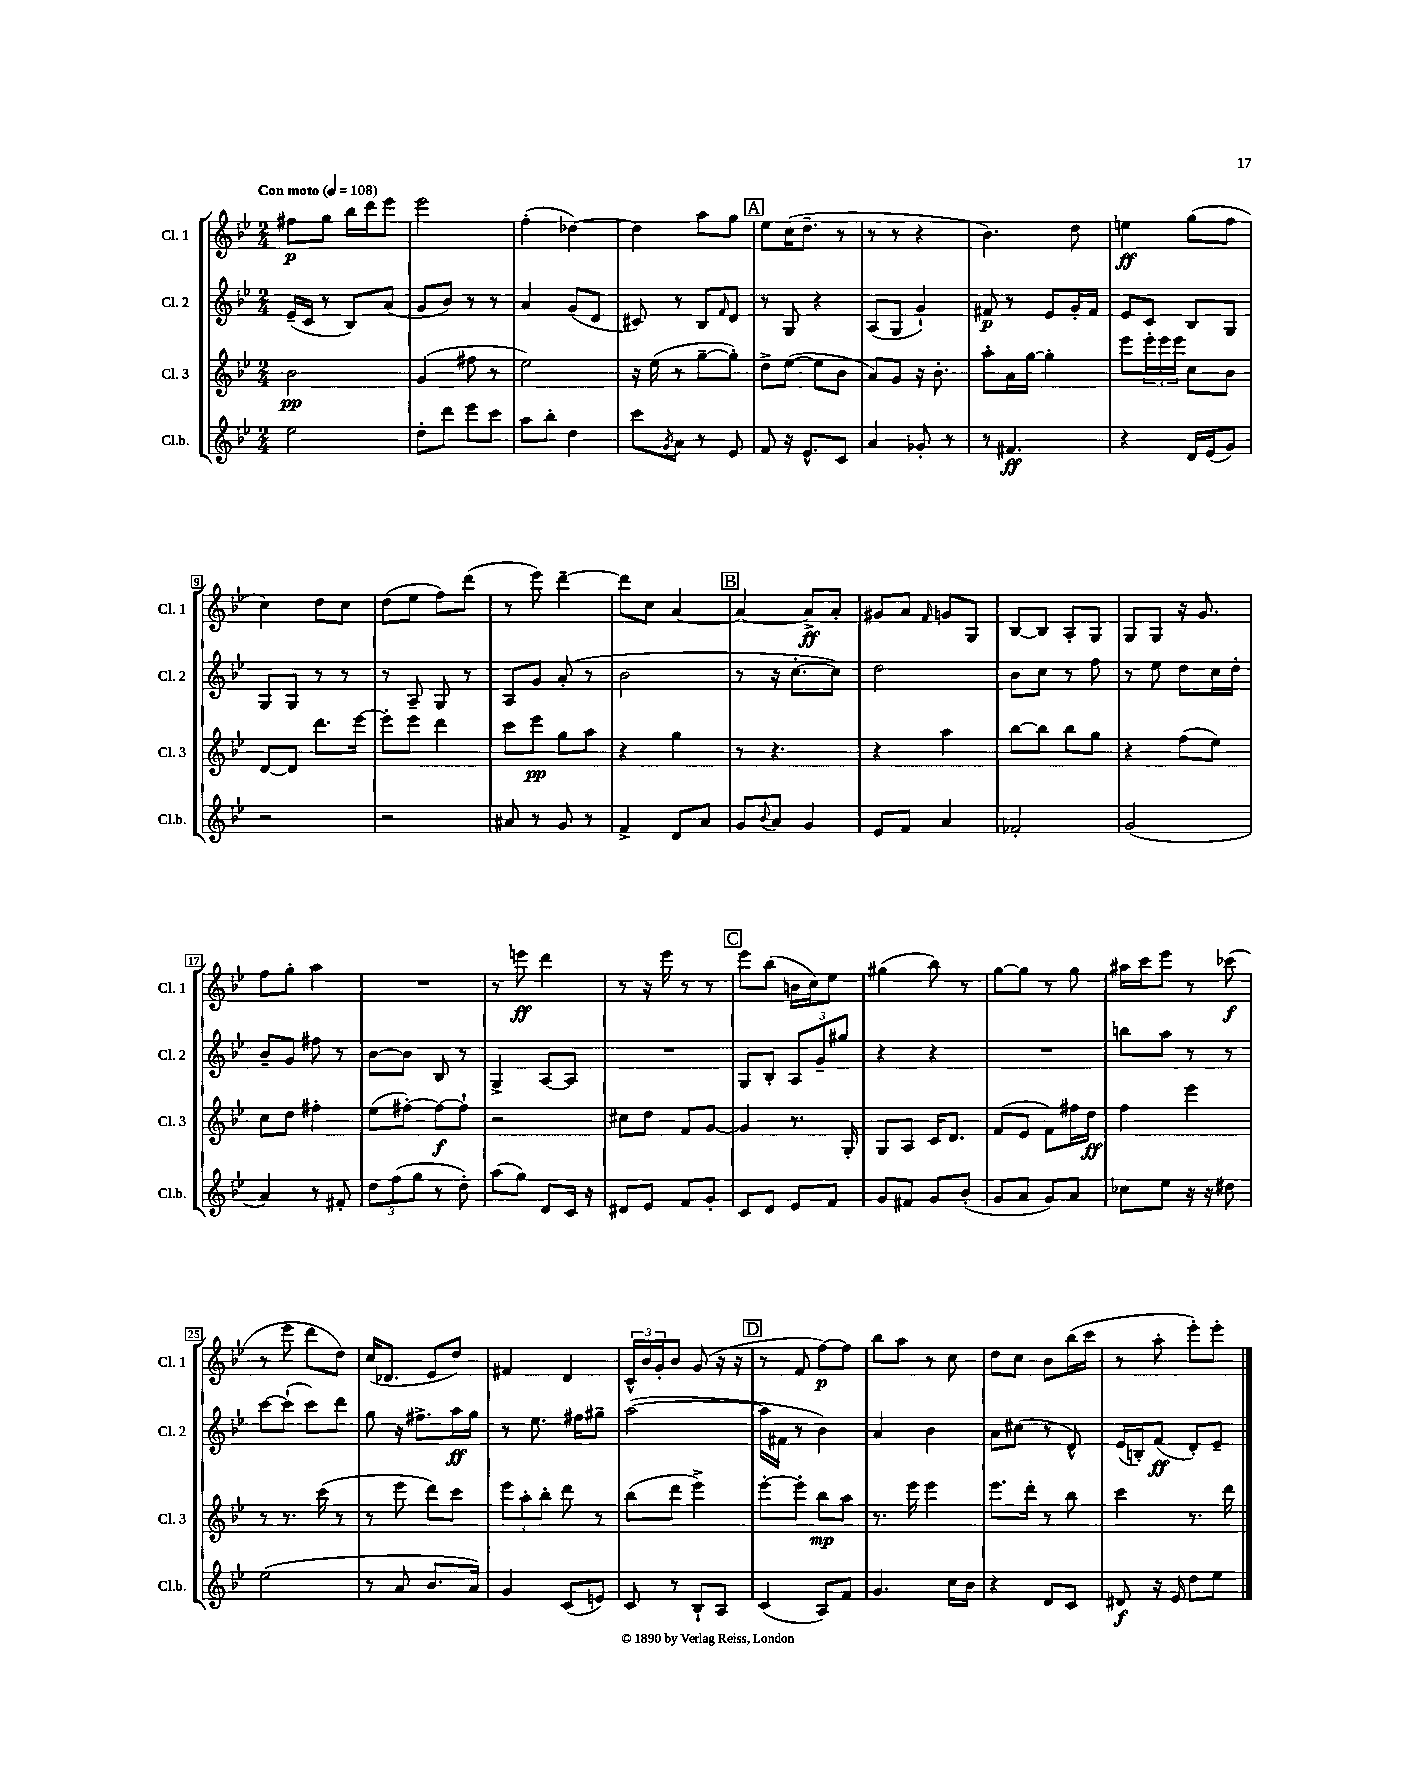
<<
\new StaffGroup <<
\new Staff = "s0" \with { instrumentName = "Cl. 1" shortInstrumentName = "Cl. 1" } {
    \clef treble \key bes \major \numericTimeSignature \time 2/4 \tempo "Con moto" 4 = 108
    fis''8\p g''8 bes''16 d'''16 ees'''8 |
    ees'''2 |
    f''4-.( des''4~) |
    des''4 a''8 g''8 |
    \mark \markup { \box "A" } ees''8 c''16( d''8.-- r8 |
    r8 r8 r4 |
    bes'4.) d''8 |
    e''4\ff g''8( f''8 |
    c''4) d''8 c''8 |
    d''8( ees''8 f''8) d'''8( |
    r8 ees'''8) d'''4~-- |
    d'''8 c''8 a'4~ |
    \mark \markup { \box "B" } a'4~ a'8->\ff a'8-. |
    gis'8 a'8 \grace { f'16 } g'8 g8 |
    bes8~ bes8 a8-. g8 |
    g8 g8 r16 g'8. |
    f''8 g''8-. a''4 |
    R2 |
    r8 e'''8\ff d'''4 |
    r8 r16 ees'''16 r8 r8 |
    \mark \markup { \box "C" } ees'''8 bes''8( b'16 c''16) ees''8 |
    gis''4( bes''8) r8 |
    g''8~ g''8 r8 g''8 |
    ais''16 c'''16 ees'''8 r8 ces'''8\f( |
    r8 ees'''8 d'''8 d''8) |
    c''16( des'8. ees'8 d''8) |
    fis'4 d'4 |
    \tuplet 3/2 { c'16-^ bes'16 g'16-. } bes'8 g'8( r16 r16 |
    \mark \markup { \box "D" } r8 f'8 f''8~\p) f''8 |
    bes''8 a''8 r8 c''8 |
    d''8 c''8 bes'8 bes''16( c'''16 |
    r8 a''8-. ees'''8-.) ees'''8-. \bar "|." |
}
\new Staff = "s1" \with { instrumentName = "Cl. 2" shortInstrumentName = "Cl. 2" } {
    \clef treble \key bes \major \numericTimeSignature \time 2/4
    ees'16--( c'16 r8 bes8) a'8( |
    g'8 bes'8) r8 r8 |
    a'4 g'8( d'8 |
    cis'8) r8 bes8 \grace { f'16 } d'8 |
    \mark \markup { \box "A" } r8 g8 r4 |
    a8( g8 g'4-!) |
    fis'8\p r8 ees'8 g'16-. fis'16 |
    ees'8 c'8 bes8 g8 |
    g8 g8 r8 r8 |
    r8 a8-- g8 r8 |
    a8 g'8 a'8-.( r8 |
    bes'2 |
    \mark \markup { \box "B" } r8 r16 c''8.~-. c''8) |
    d''2 |
    bes'8 c''8 r8 f''8 |
    r8 ees''8 d''8 c''16 d''16-. |
    bes'8-- g'8 fis''8 r8 |
    bes'8~ bes'8 bes8 r8 |
    g4-> a8~ a8 |
    R2 |
    \mark \markup { \box "C" } g8 bes8-. \tuplet 3/2 { a8 g'8-- gis''8 } |
    r4 r4 |
    R2 |
    b''8 a''8 r8 r8 |
    c'''8~ c'''8-!( c'''8) d'''8 |
    g''8 r16 fis''8.-> a''16\ff g''16 |
    r8 ees''8. fis''16 gis''8-- |
    a''2~( |
    \mark \markup { \box "D" } a''16 fis'16 r8 bes'4) |
    a'4 bes'4 |
    a'8 cis''8( r8 d'8-^) |
    ees'16( b16-.) f'8\ff( d'8-.) ees'8-- \bar "|." |
}
\new Staff = "s2" \with { instrumentName = "Cl. 3" shortInstrumentName = "Cl. 3" } {
    \clef treble \key bes \major \numericTimeSignature \time 2/4
    bes'2\pp |
    g'4( fis''8 r8 |
    ees''2) |
    r16 ees''16( r8 g''8~-- g''8-.) |
    \mark \markup { \box "A" } d''8-> ees''8~( ees''8 bes'8 |
    a'8) g'8 r16 bes'8.-. |
    a''8-. a'16 g''16~ g''4-. |
    ees'''8 \tuplet 3/2 { ees'''16-. ees'''16 ees'''16 } c''8 bes'8 |
    d'8~ d'8 d'''8. ees'''16~ |
    ees'''8-. ees'''8 d'''4 |
    c'''8 ees'''8\pp g''8 a''8 |
    r4 g''4 |
    \mark \markup { \box "B" } r8 r4. |
    r4 a''4 |
    bes''8~ bes''8 bes''8 g''8 |
    r4 f''8( ees''8) |
    c''8 d''8 fis''4-. |
    ees''8( fis''8~-.) fis''8~\f fis''8-! |
    r2 |
    cis''8 d''8 f'8 g'8~ |
    \mark \markup { \box "C" } g'4 r8. g16-. |
    g8 a8 c'16 d'8. |
    f'8( ees'8 f'8) fis''16 d''16\ff |
    f''4 ees'''4 |
    r8 r8. c'''16( r8 |
    r8 ees'''8 d'''8) c'''8 |
    \tuplet 3/2 { ees'''8 a''8-. bes''8-. } d'''8 r8 |
    bes''8( d'''8 ees'''4->) |
    \mark \markup { \box "D" } ees'''8~-. ees'''8-. bes''8\mp a''8 |
    r8. ees'''16 ees'''4 |
    ees'''8. d'''16-. r8 bes''8 |
    c'''4 r8. d'''16 \bar "|." |
}
\new Staff = "s3" \with { instrumentName = "Cl.b." shortInstrumentName = "Cl.b." } {
    \clef treble \key bes \major \numericTimeSignature \time 2/4
    ees''2 |
    d''8-. d'''8 ees'''8 c'''8 |
    a''8 bes''8-. d''4 |
    c'''8 \acciaccatura { g'8 } a'8 r8 ees'8 |
    \mark \markup { \box "A" } f'8 r16 ees'8.-^ c'8 |
    a'4 ges'8-. r8 |
    r8 fis'4.\ff |
    r4 d'16 ees'16( g'8) |
    r2 |
    r2 |
    ais'8 r8 g'8 r8 |
    f'4-> d'8 a'8 |
    \mark \markup { \box "B" } g'8 \appoggiatura { bes'8 } a'8 g'4 |
    ees'8 f'8 a'4 |
    fes'2-. |
    g'2( |
    a'4) r8 fis'8-. |
    \tuplet 3/2 { d''8 f''8( g''8 } r8 d''8-.) |
    a''8( g''8) d'8 c'16 r16 |
    dis'8 ees'8 f'8 g'8-. |
    \mark \markup { \box "C" } c'8 d'8 ees'8 f'8 |
    g'8 fis'8 g'8 bes'8-.( |
    g'8 a'8 g'8) a'8 |
    ces''8 ees''8 r16 r16 dis''8 |
    ees''2( |
    r8 a'8 bes'8. a'16) |
    g'4 c'8( e'8) |
    c'8 r8 bes8-! a8 |
    \mark \markup { \box "D" } c'4( a8) f'8 |
    g'4. c''16 bes'16 |
    r4 d'8 c'8 |
    dis'8\f r16 ees'16 d''8 ees''8 \bar "|." |
}
>>
>>
\layout { \context { \Score \override BarNumber.stencil = #(make-stencil-boxer 0.1 0.3 ly:text-interface::print) } }
